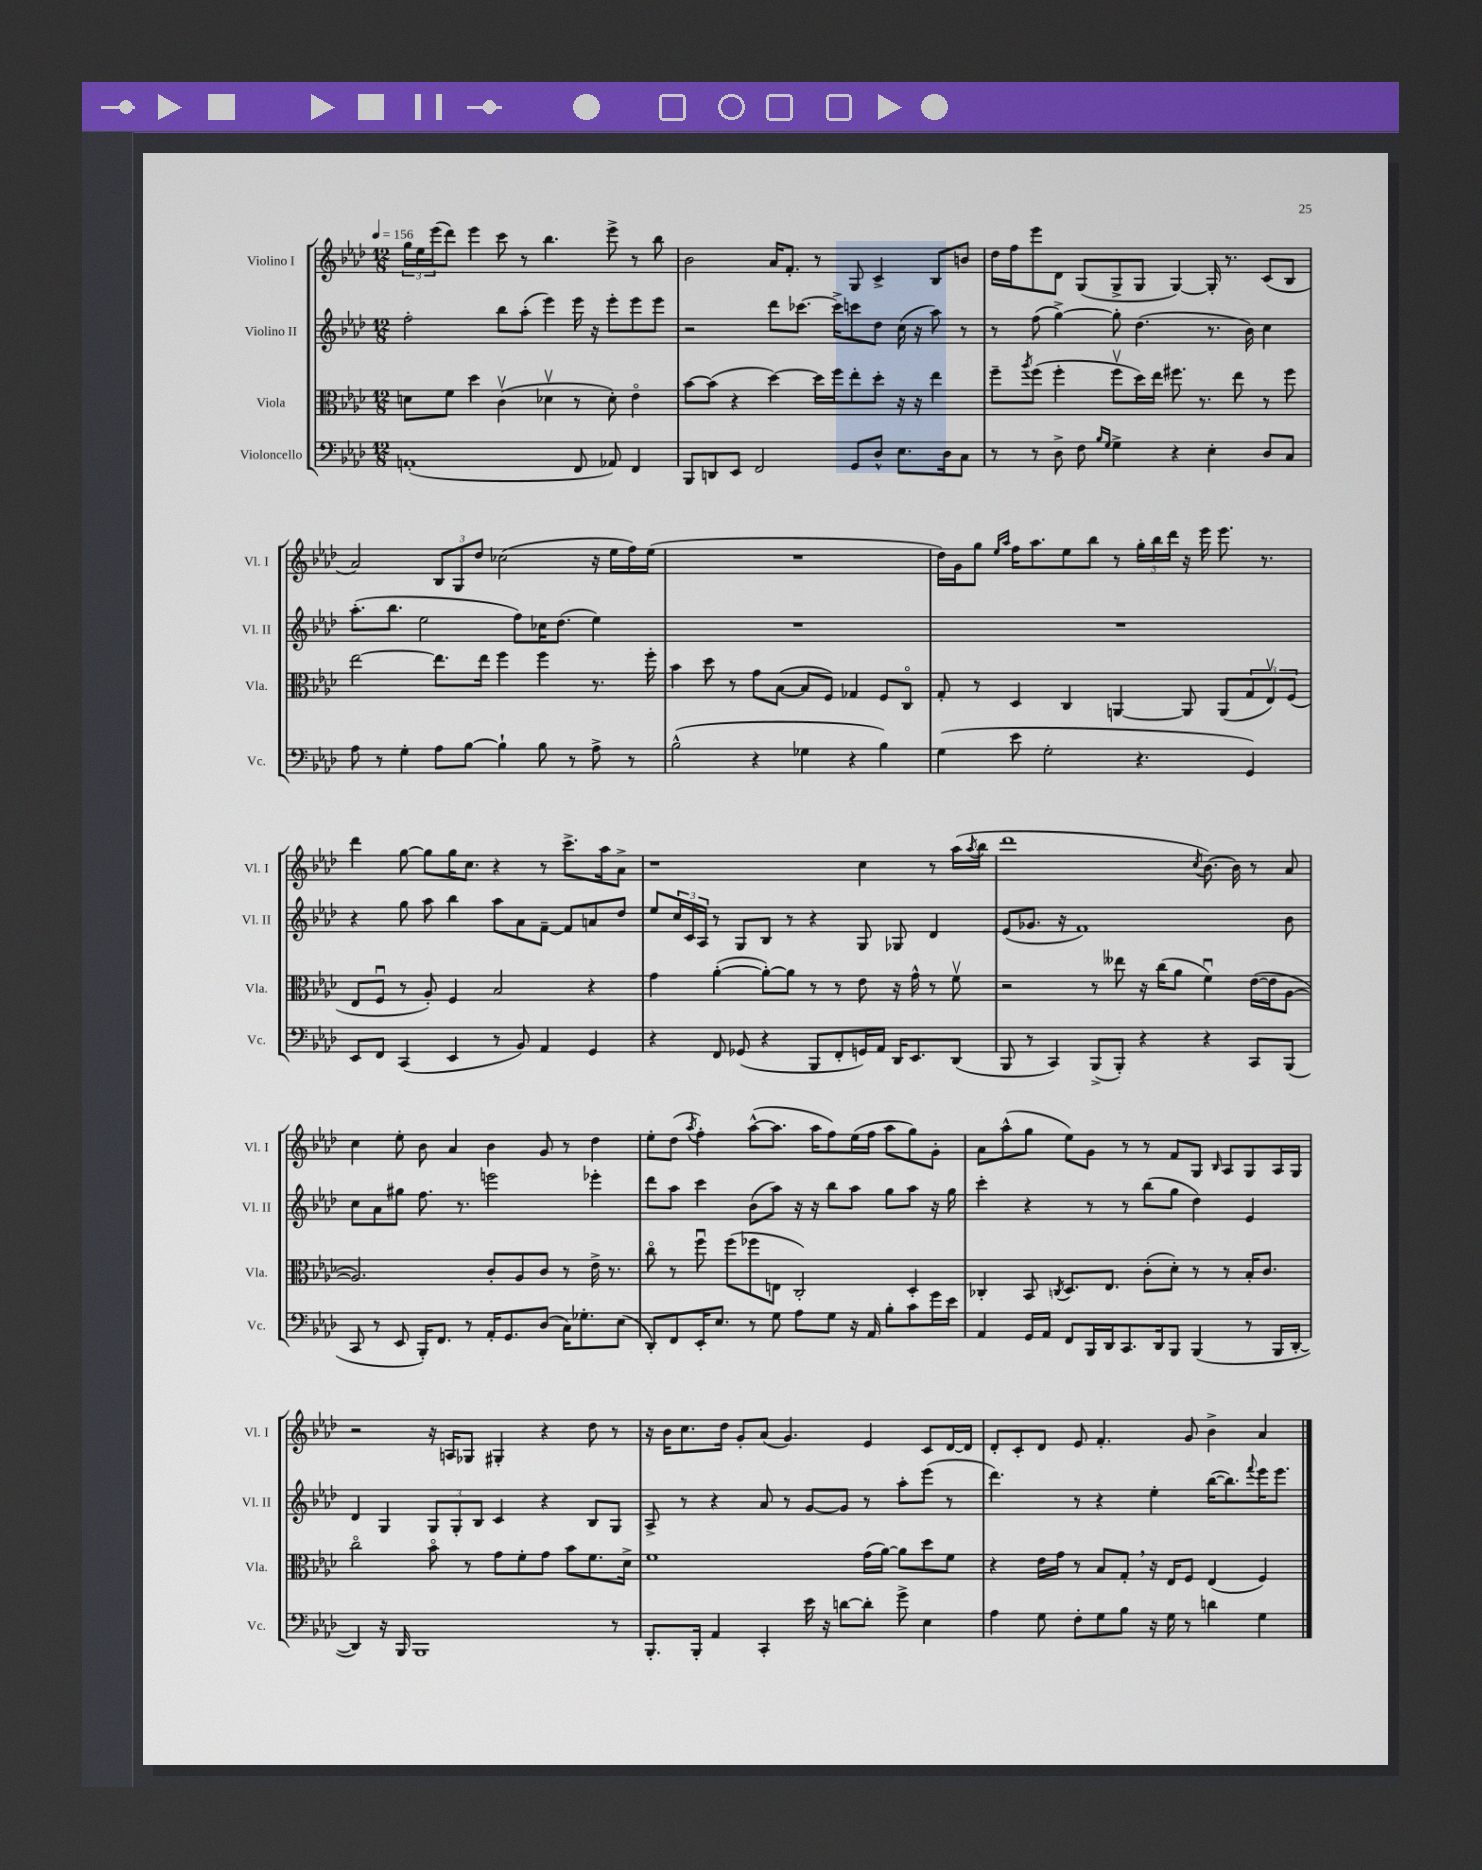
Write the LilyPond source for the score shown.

<<
\new StaffGroup <<
\new Staff = "s0" \with { instrumentName = "Violino I" shortInstrumentName = "Vl. I" } {
    \clef treble \key aes \major \numericTimeSignature \time 12/8 \tempo 4 = 156
    \tuplet 3/2 { g''16 ees''16 ees'''16( } des'''8) ees'''4 c'''8 r8 bes''4. ees'''8-> r8 bes''8 |
    bes'2 aes'16 f'8.-. r8 g8 c'4-> bes8 b'8 |
    des''16 f''16 ees'''8 des'8 g8( g8-> g8 g4~) g16-. r8. c'8( bes8 |
    aes'2) \tuplet 3/2 { bes8 g8 des''8 } ces''2( r16 ees''16 f''16) ees''16( |
    R1. |
    des''16) g'16 g''8 \grace { ees''16 aes''16 } f''16 aes''8. ees''8 bes''8 r8 \tuplet 3/2 { g''16-. bes''16 des'''16 } r16 ees'''16 ees'''8. r8. |
    des'''4 g''8~ g''8 g''16 c''8. r4 r8 c'''8.-> aes''16 aes'8-> |
    r1 c''4 r8 aes''16( \acciaccatura { aes''8 } bes''16 |
    des'''1 \acciaccatura { c''8 } bes'8.~) bes'16 r8 aes'8 |
    c''4 ees''8-. bes'8 aes'4 bes'4 g'8 r8 des''4 |
    ees''8-. des''8( \acciaccatura { aes''8 } f''4-.) aes''8~-^( aes''8. aes''16 f''8) ees''16( f''16 aes''8 g''8) g'8-. |
    aes'8 aes''8-^( g''8 ees''8) g'8 r8 r8 f'8 g8 \grace { bes16 } aes8 g8 aes16 g16 |
    r2 r16 a16 ges8 gis4-. r4 des''8 r8 |
    r16 bes'16 c''8. des''16 g'8-. aes'8( g'4.) ees'4 c'8 des'16~ des'16 |
    des'8-. c'8-. des'8 ees'8 f'4.-. g'8 bes'4-> aes'4 \bar "|." |
}
\new Staff = "s1" \with { instrumentName = "Violino II" shortInstrumentName = "Vl. II" } {
    \clef treble \key aes \major \numericTimeSignature \time 12/8
    f''2-. bes''8 aes''8-.( ees'''4) ees'''16 r16 ees'''8-. ees'''8 ees'''8 |
    r2 des'''8 ces'''8.~ ces'''16-> c'''8 des''8 c''16( r16 aes''8) r8 |
    r8 f''8( g''4~->) g''8-. des''4.( r8. bes'16) c''4 |
    aes''8.-.( bes''8. ees''2 f''8) ces''16 des''8.( ees''4) |
    R1. |
    R1. |
    r4 g''8 aes''8 bes''4 aes''8 aes'8 f'8~-- f'8 a'8 des''8 |
    ees''8 \tuplet 3/2 { c''16 c'16 aes16 } r8 g8 bes8 r8 r4 g8 ges8 des'4 |
    ees'8( ges'8. r16 f'1) bes'8 |
    c''8 aes'8 gis''8 f''8. r8. e'''2 ees'''4-. |
    des'''8 aes''8 c'''4 bes'8( aes''8) r16 r16 bes''8 aes''8 g''8 aes''8 r16 g''16 |
    c'''4-. r4 r8 r8 bes''8( g''8 des''4) ees'4 |
    des'4 g4 \tuplet 3/2 { g8 g8-. bes8 } c'4 r4 bes8 g8 |
    aes8-> r8 r4 aes'8 r8 g'8~ g'8 r8 aes''8-. ees'''8( r8 |
    des'''4.) r8 r4 ees''4-. bes''16~( bes''8.) \appoggiatura { f'''8 } ees'''16 ees'''8. \bar "|." |
}
\new Staff = "s2" \with { instrumentName = "Viola" shortInstrumentName = "Vla." } {
    \clef alto \key aes \major \numericTimeSignature \time 12/8
    d'8 f'8 des''4 c'4\upbow( des'4\upbow r8 des'8-.) ees'4\flageolet |
    bes'8~ bes'8( r4 des''4~) des''16 f''16 ees''8-. des''8-. r16 r16 ees''4 |
    f''8-- \acciaccatura { aes''8 } f''8( f''4-. f''8\upbow des''16) ees''16 fis''8. r8. ees''8 r8 fis''8 |
    ees''2~ ees''8. ees''16 f''4 f''4 r8. f''16-. |
    bes'4 des''8 r8 g'8 bes8~( bes8 f8) ges4 f8 c8\flageolet |
    g8-. r8 des4 c4 a,4~ a,8 a,8( \tuplet 3/2 { g8 ees8\upbow) f8( } |
    ees8 f8\downbow r8 aes8-.) f4 bes2 r4 |
    g'4 aes'4~-.( aes'8~-.) aes'8 r8 r8 ees'8 r16 g'16-^ r8 f'8\upbow |
    r2 r8 eeses''8 r16 c''16( aes'8 f'4\downbow) ees'16~( ees'16 aes8~ |
    aes2.) c'8-. aes8 c'8 r8 ees'16-> r8. |
    c''8\flageolet r8 f''8\downbow f''8( fes''8 e8 c2-.) des4-. |
    ces4-. bes,8 \acciaccatura { c8 } des8. ees8. c'8-.( des'8-.) r8 r8 bes16-. c'8. |
    c''2\flageolet bes'8\flageolet r8 g'8 f'8-. g'8 bes'8 f'8. des'16-> |
    f'1 g'16( aes'16~) aes'8 des''8 f'8 |
    r4 ees'16 g'16 r8 bes8 g8-. \breathe r16 ees16 f8 ees4( f4) \bar "|." |
}
\new Staff = "s3" \with { instrumentName = "Violoncello" shortInstrumentName = "Vc." } {
    \clef bass \key aes \major \numericTimeSignature \time 12/8
    a,1-.( f,8 aes,8) f,4 |
    bes,,8 d,8 ees,8 f,2 g,8 des8-^ ees8. des16 c8 |
    r8 r8 des8-> f8 \grace { bes16 g16 } g4-> r4 ees4-. des8 c8 |
    aes8 r8 g4-. aes8 bes8~ bes4-! bes8 r8 aes8-> r8 |
    bes2-^( r4 ges4 r4 bes4) |
    g4( ees'8 g2-. r4. g,4) |
    ees,8 f,8 c,4( ees,4 r8 bes,8) aes,4 g,4 |
    r4 f,8 ges,8( r4 bes,,8 f,8-. g,16) aes,16 des,16 ees,8. des,8( |
    bes,,8 r8 c,4) bes,,8->( bes,,8-.) r4 r4 c,8 bes,,8( |
    c,8 r8 ees,8 bes,,16-.) f,8. r8 aes,16-. g,8. des8( c16) ges8.-. ees8( |
    des,8-.) f,8 ees,16-. ees8. r8 g8 aes8 g8 r16 aes,16 bes8-. c'8 g'16 ees'16 |
    aes,4 g,16 aes,16 f,8 bes,,16 des,16 c,8. des,16 bes,,8 bes,,4( r8 bes,,16 des,16~-. |
    des,4) r16 bes,,16 bes,,1 r8 |
    bes,,8.-. bes,,16-. aes,4 c,4-. ees'16 r16 d'8~ d'8-. g'8-> ees4 |
    aes4 g8 f8-. g8 bes8 r16 g16 r8 d'4 g4 \bar "|." |
}
>>
>>
\layout { \context { \Score \remove "Bar_number_engraver" } }
